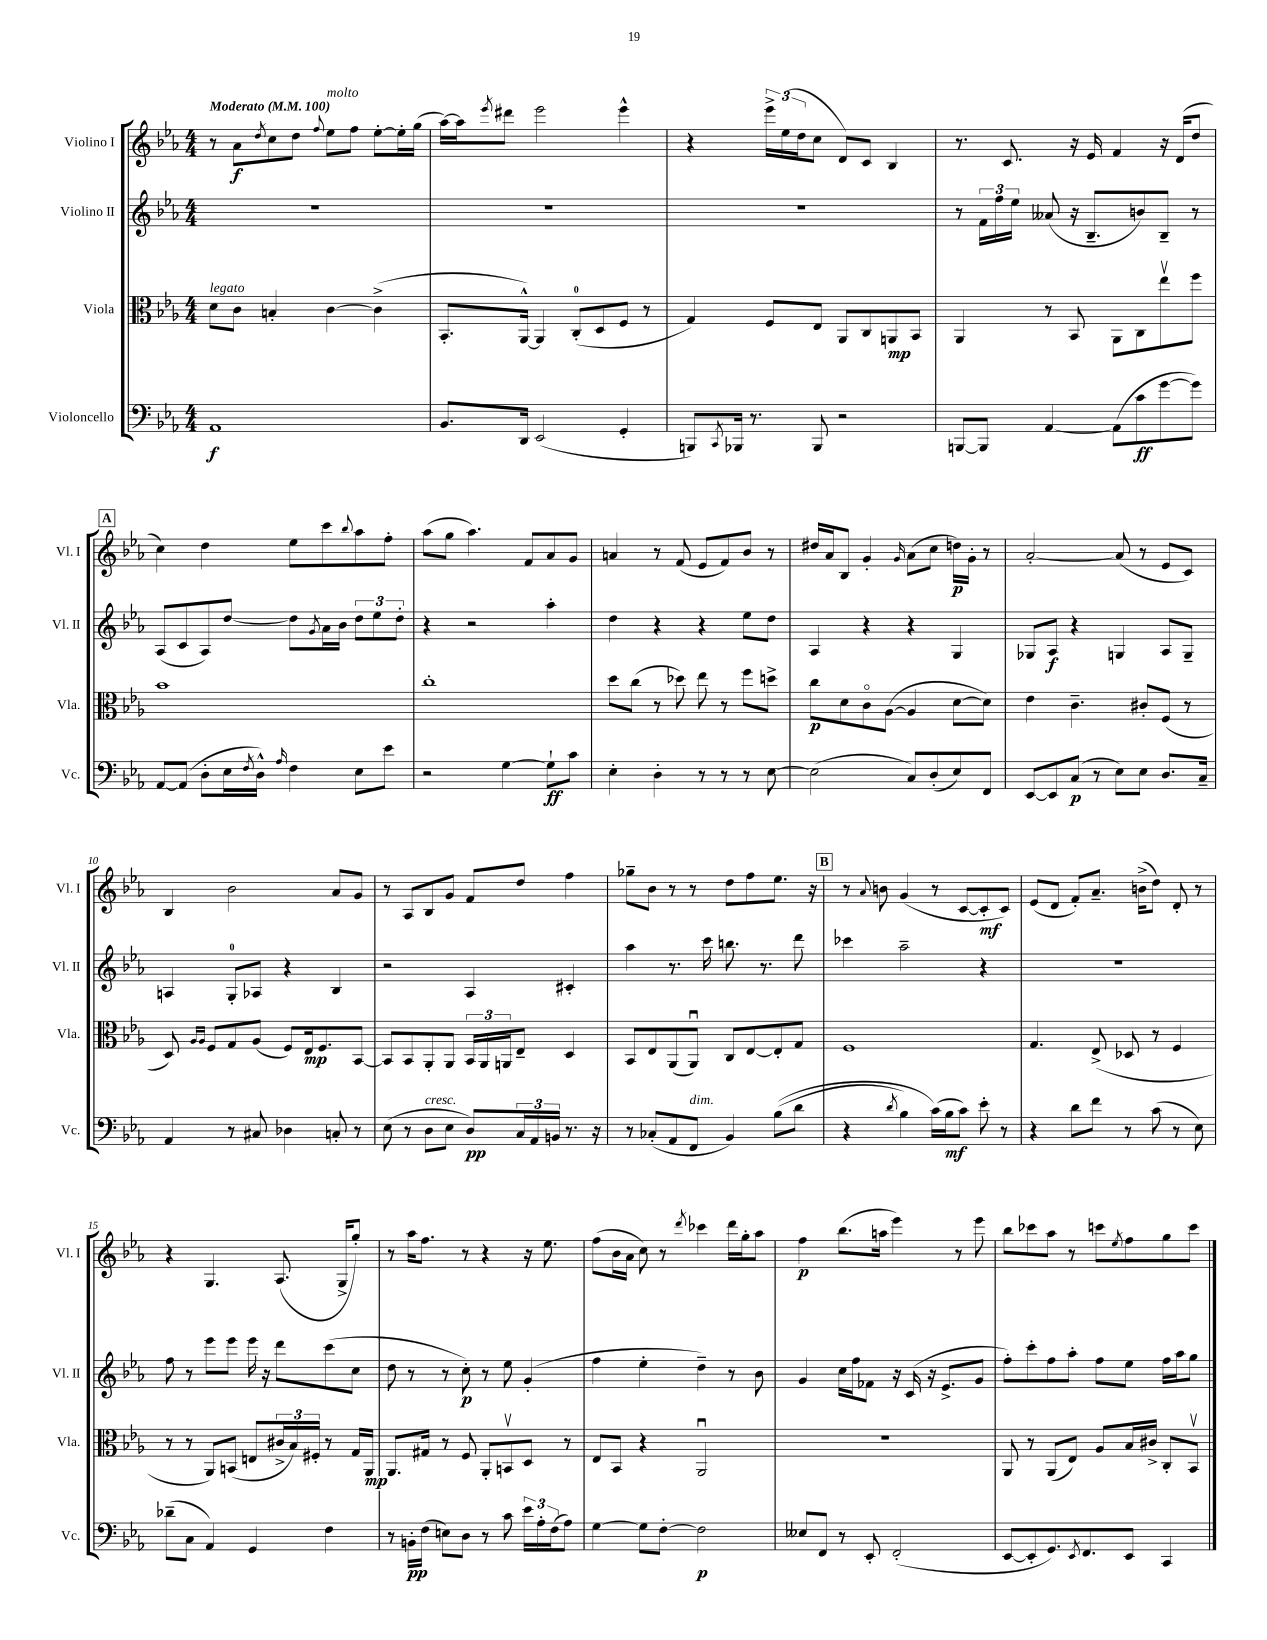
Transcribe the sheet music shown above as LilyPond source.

<<
\new StaffGroup <<
\new Staff = "s0" \with { instrumentName = "Violino I" shortInstrumentName = "Vl. I" } {
    \clef treble \key ees \major \numericTimeSignature \time 4/4 \tempo "Moderato" 4 = 100
    r8 aes'8\f \acciaccatura { d''8 } c''8 d''8 \appoggiatura { f''8 } ees''8^\markup { \italic "molto" } f''8 ees''8~-. ees''16-. g''16( |
    aes''16~) aes''16 \acciaccatura { ees'''8 } dis'''8 ees'''2 ees'''4-^ |
    r4 \tuplet 3/2 { ees'''16-> ees''16( d''16 } c''8 d'8) c'8 bes4 |
    r8. c'8. r16 ees'16 f'4 r16 d'16( d''8 |
    \mark \markup { \box "A" } c''4) d''4 ees''8 c'''8 \appoggiatura { bes''8 } aes''8 f''8-. |
    aes''8( g''8 aes''4.) f'8 aes'8 g'8 |
    a'4 r8 f'8( ees'8 f'8) bes'8 r8 |
    dis''16 aes'16 bes8 g'4-. \grace { g'16 } aes'8( c''8 d''16\p) g'16-. r8 |
    aes'2~-. aes'8( r8 ees'8 c'8) |
    bes4 bes'2 aes'8 g'8 |
    r8 aes8 bes8 g'8 f'8 d''8 f''4 |
    ges''8-- bes'8 r8 r8 d''8 f''8 ees''8. r16 |
    \mark \markup { \box "B" } r8 \appoggiatura { aes'8 } b'8 g'4( r8 c'8~ c'8-.\mf c'8) |
    ees'8( d'8 f'8-.) aes'8.-- b'16->( d''8) d'8-. r8 |
    r4 g4. aes8.( g16-> g''8-.) |
    r8 aes''16 f''8. r8 r4 r16 ees''8. |
    f''8( bes'16 aes'16 c''8) r8 \acciaccatura { d'''8 } ces'''4 d'''16 g''16-. aes''8 |
    f''4\p bes''8.( a''16 ees'''4) r8 ees'''8 |
    bes''8 ces'''8 aes''8 r8 c'''8 \acciaccatura { ees''8 } f''8 g''8 c'''8 \bar "|." |
}
\new Staff = "s1" \with { instrumentName = "Violino II" shortInstrumentName = "Vl. II" } {
    \clef treble \key ees \major \numericTimeSignature \time 4/4
    R1 |
    R1 |
    R1 |
    r8 \tuplet 3/2 { f'16 f''16 ees''16 } aeses'8( r16 bes8.-- b'8) bes8-- r8 |
    \mark \markup { \box "A" } aes8( c'8 aes8) d''8~ d''8 \acciaccatura { g'8 } aes'16 bes'16 \tuplet 3/2 { d''8 ees''8 d''8-. } |
    r4 r2 aes''4-. |
    d''4 r4 r4 ees''8 d''8 |
    aes4 r4 r4 g4 |
    ges8 aes8\f r4 g4 aes8 g8-- |
    a4 g8-0-. aes8 r4 bes4 |
    r2 aes4 cis'4-. |
    aes''4 r8. c'''16 b''8. r8. d'''8 |
    \mark \markup { \box "B" } ces'''4 aes''2-- r4 |
    R1 |
    f''8 r8 ees'''8 ees'''8 ees'''16 r16 d'''8 c'''8( c''8 |
    d''8 r8 r8 c''8-.\p) r8 ees''8 g'4-.( |
    f''4 ees''4-. d''4--) r8 bes'8 |
    g'4 c''16 f''16 fes'8 r16 c'16( r16 ees'8.-> g'8 |
    f''8-.) c'''8-. f''8 aes''8-. f''8 ees''8 f''16 aes''16 g''8 \bar "|." |
}
\new Staff = "s2" \with { instrumentName = "Viola" shortInstrumentName = "Vla." } {
    \clef alto \key ees \major \numericTimeSignature \time 4/4
    d'8^\markup { \italic "legato" } c'8 b4-. c'4~ c'4->( |
    bes,8.-. aes,16~-^) aes,4 c8-0-.( d8 f8 r8 |
    g4) f8 ees8 aes,8 c8 a,8\mp bes,8 |
    aes,4 r8 bes,8 aes,8 c8 ees''8\upbow f''8 |
    \mark \markup { \box "A" } bes'1 |
    c''1-. |
    d''8 c''8( r8 des''8) ees''8 r8 f''8 d''8-> |
    c''8\p d'8 c'8\flageolet aes8~( aes4 d'8~ d'8) |
    ees'4 c'4.-- cis'8-. f8( r8 |
    d8) \grace { aes16 aes16 } f8 g8 aes8( f8) ees16\mp f8. bes,8~ |
    bes,8 bes,8 aes,8-. aes,8 \tuplet 3/2 { bes,16 aes,16 a,16 } ees8-- d4 |
    bes,8 ees8 aes,8( aes,8\downbow) c8 ees8~ ees8-. g8 |
    \mark \markup { \box "B" } f1 |
    g4. ees8->( des8 r8 f4 |
    r8 r8 aes,8) b,8( e8 \tuplet 3/2 { cis'16-> bes16) fis16-. } r8 g16 aes,16\mp |
    aes,8. gis16 r8 f8 aes,8-. b,8\upbow d8 r8 |
    ees8 bes,8 r4 aes,2\downbow |
    R1 |
    aes,8 r8 aes,8( ees8) aes8 bes16 cis'16-> c8-. bes,8\upbow \bar "|." |
}
\new Staff = "s3" \with { instrumentName = "Violoncello" shortInstrumentName = "Vc." } {
    \clef bass \key ees \major \numericTimeSignature \time 4/4
    aes,1\f |
    bes,8. d,16 ees,2( g,4-. |
    b,,8) \acciaccatura { c,8 } bes,,16 r8. bes,,8 r2 |
    b,,8~ b,,8 aes,4~ aes,8( c'8\ff g'8~ g'8) |
    \mark \markup { \box "A" } aes,8~ aes,8( d8-. ees16 \acciaccatura { f8 } d16-^) \grace { aes16 } f4 ees8 ees'8 |
    r2 g4~ g8-!\ff c'8 |
    ees4-. d4-. r8 r8 r8 ees8~ |
    ees2( c8) d8-.( ees8) f,8 |
    ees,8~ ees,8 c8\p( r8 ees8) ees8 d8. c16-- |
    aes,4 r8 cis8 des4 c8-. r8 |
    ees8( r8 d8^\markup { \italic "cresc." } ees8 d8\pp) \tuplet 3/2 { c16 aes,16 b,16 } r8. r16 |
    r8 ces8-.( aes,8 f,8^\markup { \italic "dim." } bes,4) bes8(\( d'8 |
    \mark \markup { \box "B" } r4 \acciaccatura { d'8 } bes4) c'16(\) bes16\mf c'8) ees'8-. r8 |
    r4 d'8 f'8 r8 c'8( r8 ees8) |
    des'8--( c8 aes,4) g,4 f4 |
    r8 b,16-.\pp f16( e8) d8 r8 c'8 \tuplet 3/2 { ees'16 aes16-. f16( } aes8) |
    g4~ g8 f8~-. f2\p |
    eeses8 f,8 r8 ees,8-. f,2-.( |
    ees,8~ ees,8-. g,8.) \acciaccatura { ees,8 } f,8. ees,8 c,4 \bar "|." |
}
>>
>>
